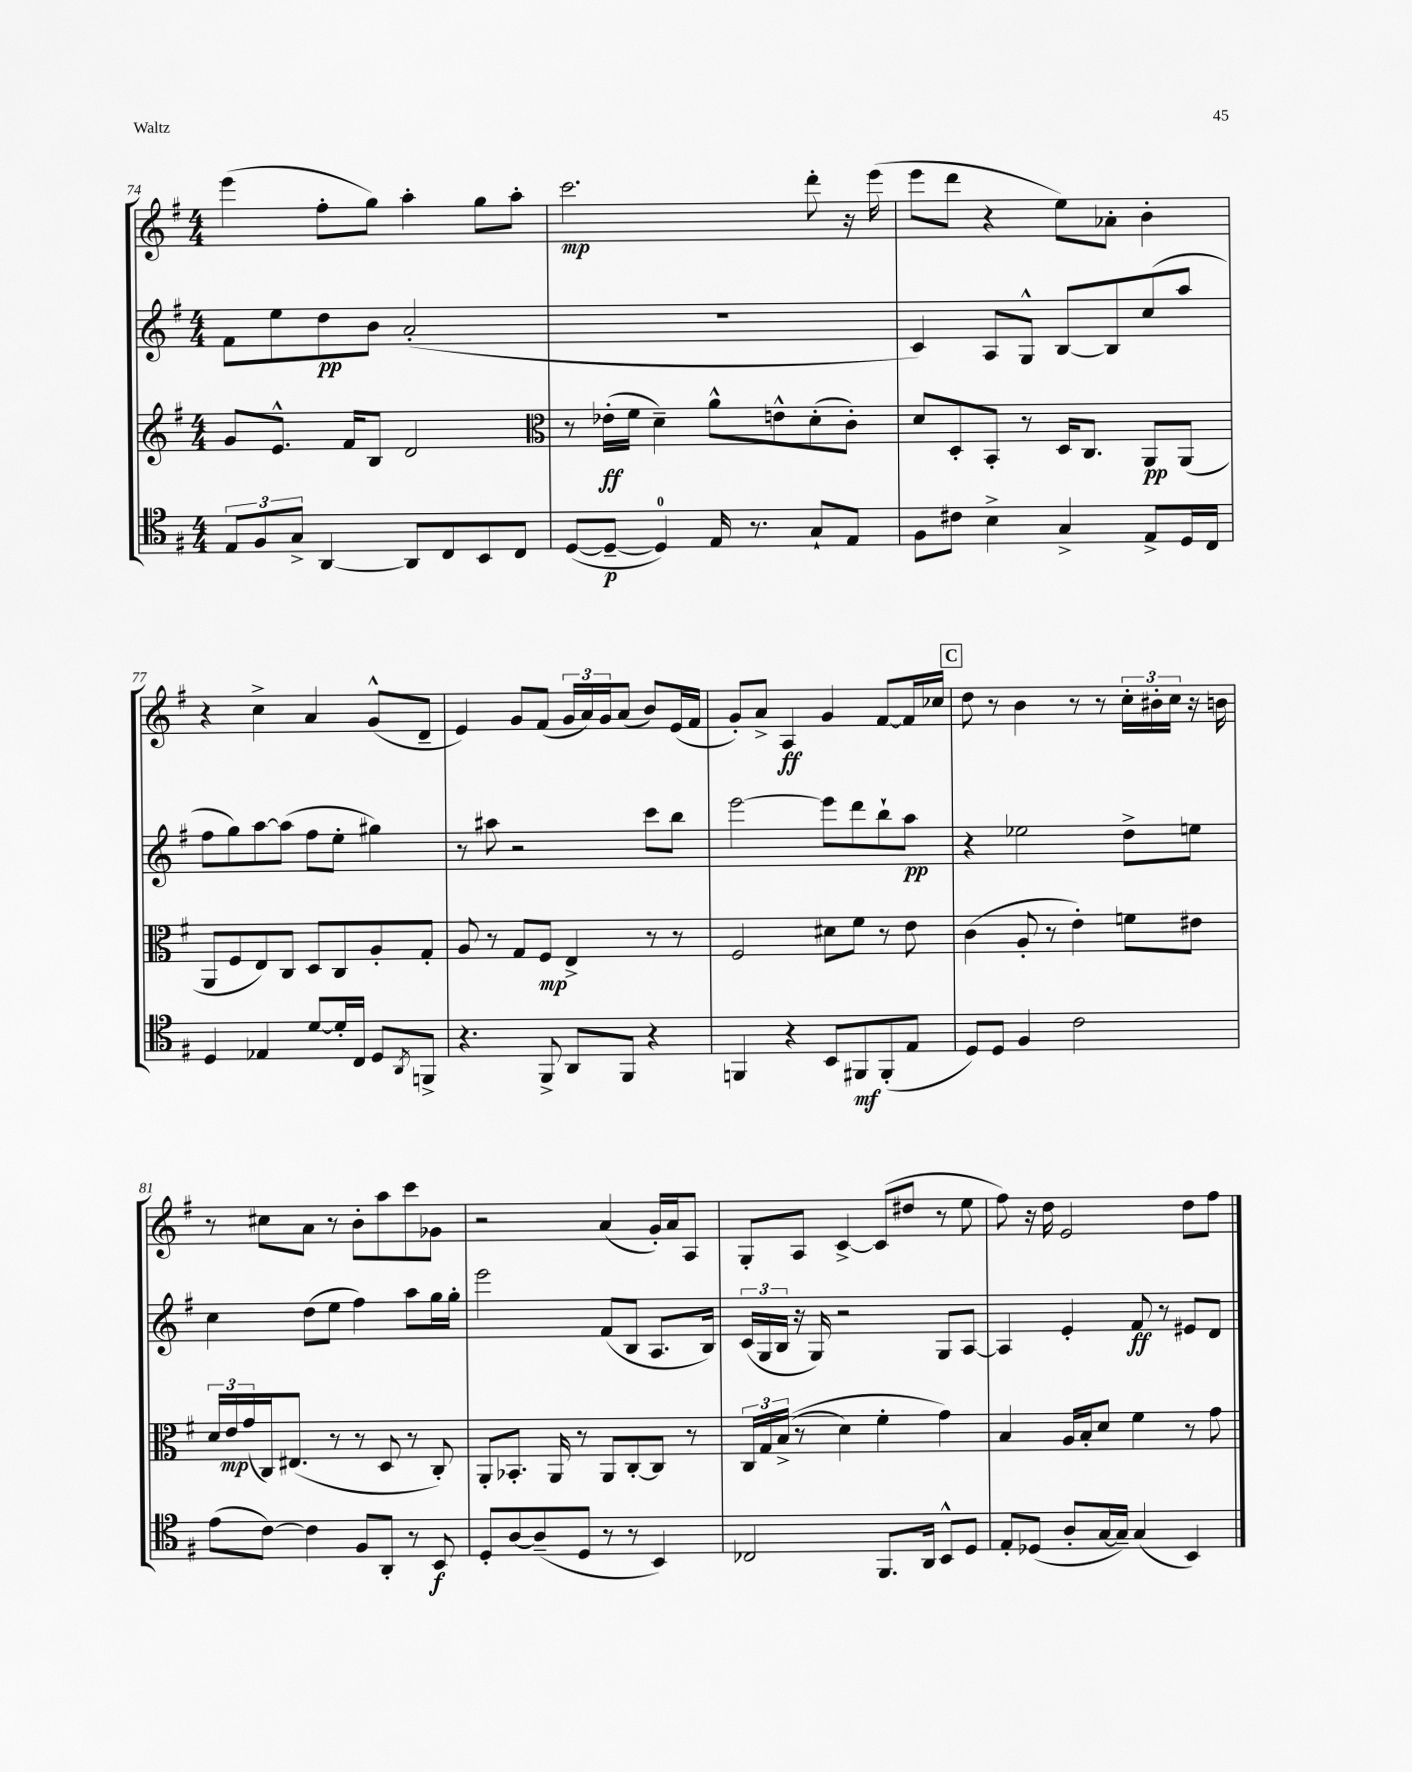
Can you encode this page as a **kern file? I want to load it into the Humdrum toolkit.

**kern	**dynam	**kern	**dynam	**kern	**dynam	**kern	**dynam
*part4	*part4	*part3	*part3	*part2	*part2	*part1	*part1
*staff4	*staff4	*staff3	*staff3	*staff2	*staff2	*staff1	*staff1
*clefC4	*	*clefG2	*	*clefG2	*	*clefG2	*
*k[f#]	*	*k[f#]	*	*k[f#]	*	*k[f#]	*
*M4/4	*	*M4/4	*	*M4/4	*	*M4/4	*
=74	=74	=74	=74	=74	=74	=74	=74
12E/L	.	8g/L	.	8f#\L	.	(4eee\	.
12F#/	.	.	.	.	.	.	.
.	.	8.e^^/J	.	8ee\	.	.	.
12G^/J	.	.	.	.	.	.	.
[4AA/	.	.	.	8dd\	pp	8ff#'\L	.
.	.	16f#/KL	.	.	.	.	.
.	.	8B/J	.	8b\J	.	8gg\J)	.
8AA/L]	.	2d/	.	(2a'/	.	4aa'\	.
8C/	.	.	.	.	.	.	.
8BB/	.	.	.	.	.	8gg\L	.
8C/J	.	.	.	.	.	8aa'\J	.
=75	=75	=75	=75	=75	=75	=75	=75
*	*	*clefC3	*	*	*	*	*
([8D/L	.	8r	.	1r	.	2.ccc\	mp
8D~/J_	p	(16e-X'\LL	ff	.	.	.	.
.	.	16f#\JJ	.	.	.	.	.
4D/])	.	4d~\)	.	.	.	.	.
16E/	.	8a^^\L	.	.	.	.	.
8.r	.	.	.	.	.	.	.
.	.	8en^^\	.	.	.	.	.
8G`/L	.	(8d'\	.	.	.	8ddd'\	.
8E/J	.	8c'\J)	.	.	.	16r	.
.	.	.	.	.	.	(16eee\	.
=76	=76	=76	=76	=76	=76	=76	=76
8F#\L	.	8d/L	.	4c/)	.	8eee\L	.
8c#X\J	.	8D'/	.	.	.	8ddd\J	.
4B^\	.	8BB'/J	.	8A/L	.	4r	.
.	.	8r	.	8G^^/J	.	.	.
4G^/	.	16D/KL	.	[8B/L	.	8ee\L)	.
.	.	8.C/J	.	.	.	.	.
.	.	.	.	8B/]	.	8a-X'\J	.
8E^/L	.	8AA/L	pp	(8cc/	.	4b'\	.
16D/L	.	(8AA/J	.	8aa/J	.	.	.
16C/JJ	.	.	.	.	.	.	.
!!LO:LB:g=z
=77	=77	=77	=77	=77	=77	=77	=77
4D/	.	8AA/L	.	8ff#\L	.	4r	.
.	.	8F#/	.	8gg\)	.	.	.
4E-X/	.	8E/)	.	[8aa\	.	4cc^\	.
.	.	8C/J	.	(8aa\J]	.	.	.
[8d/L	.	8D/L	.	8ff#\L	.	4a/	.
16d'/L]	.	8C/	.	8ee'\J	.	.	.
16C/JJ	.	.	.	.	.	.	.
8D/L	.	8A'/	.	4gg#X\)	.	(8g^^/L	.
8qAA/	.	.	.	.	.	.	.
8FFn^/J	.	8G'/J	.	.	.	8d~/J	.
=78	=78	=78	=78	=78	=78	=78	=78
4.r	.	8A/	.	8r	.	4e/)	.
.	.	8r	.	8aa#X\	.	.	.
.	.	8G/L	.	2r	.	8g/L	.
8FF#^/	.	8F#/J	mp	.	.	(8f#/J	.
8AA/L	.	4E^/	.	.	.	24g/LL	.
.	.	.	.	.	.	24a/)	.
.	.	.	.	.	.	24g/J	.
8FF#/J	.	.	.	.	.	(8a/J	.
4r	.	8r	.	8ccc\L	.	8b/L)	.
.	.	8r	.	8bb\J	.	(16e/L	.
.	.	.	.	.	.	16f#/JJ	.
=79	=79	=79	=79	=79	=79	=79	=79
4FFn/	.	2F#/	.	[2eee\	.	8g'/L)	.
.	.	.	.	.	.	8a^/J	.
4r	.	.	.	.	.	4A/	ff
8BB/L	.	8d#X\L	.	8eee\L]	.	4g/	.
8FF#X/	mf	8f#\J	.	8ddd\	.	.	.
(8FF#'/	.	8r	.	8bb`\	.	[8f#/L	.
8E/J	.	8e\	.	8aa\J	pp	16f#/L]	.
.	.	.	.	.	.	16cc-X/JJ	.
!!LO:REH:place=s1:t=C
=80	=80	=80	=80	=80	=80	=80	=80
8D/L)	.	(4c\	.	4r	.	8dd\	.
8D/J	.	.	.	.	.	8r	.
4F#/	.	8A'/	.	2ee-X\	.	4b\	.
.	.	8r	.	.	.	.	.
2c\	.	4e'\)	.	.	.	8r	.
.	.	.	.	.	.	8r	.
.	.	8fn\L	.	8dd^\L	.	24cc'\LL	.
.	.	.	.	.	.	24b#X'\	.
.	.	.	.	.	.	24cc\JJ	.
.	.	8e#X\J	.	8een\J	.	16r	.
.	.	.	.	.	.	16bn\	.
!!LO:LB:g=z
=81	=81	=81	=81	=81	=81	=81	=81
(8e\L	.	24d/LL	.	4cc\	.	8r	.
.	.	24e/	mp	.	.	.	.
.	.	(24g/	.	.	.	.	.
[8c\J)	.	16C/J)	.	.	.	8cc#X\L	.
.	.	(8.E#X/J	.	.	.	.	.
4c\]	.	.	.	(8dd\L	.	8a\J	.
.	.	8r	.	8ee\J	.	8r	.
8F#/L	.	8r	.	4ff#\)	.	8b'\L	.
8AA'/J	.	8D/	.	.	.	8aa\	.
8r	.	8r	.	8aa\L	.	8ccc\	.
8BB/	f	8C'/)	.	16gg\L	.	8g-X\J	.
.	.	.	.	16gg'\JJ	.	.	.
=82	=82	=82	=82	=82	=82	=82	=82
8D'/L	.	8AA'/L	.	2eee\	.	2r	.
[8A/	.	8.BB-X'/J	.	.	.	.	.
(8A~/]	.	.	.	.	.	.	.
.	.	16AA/	.	.	.	.	.
8D/J	.	8r	.	.	.	.	.
8r	.	8AA/L	.	(8f#/L	.	(4a/	.
8r	.	[8C'/	.	8B/J	.	.	.
4BB/)	.	8C/J]	.	8.A/L	.	16g'/LL)	.
.	.	.	.	.	.	16a/J	.
.	.	8r	.	.	.	8A/J	.
.	.	.	.	16B/Jk)	.	.	.
=83	=83	=83	=83	=83	=83	=83	=83
2C-X/	.	24C/LL	.	(24c/LL	.	8G'/L	.
.	.	24G/	.	24G/	.	.	.
.	.	((24B^/JJ	.	24B/JJ	.	.	.
.	.	8r	.	16r	.	8A/J	.
.	.	.	.	16G/)	.	.	.
.	.	4d\)	.	2r	.	[4c^/	.
8.FF#/L	.	4f#'\	.	.	.	(8c/L]	.
.	.	.	.	.	.	8dd#X/J	.
16AA/Jk	.	.	.	.	.	.	.
8BB^^/L	.	4g\)	.	8G/L	.	8r	.
8D/J	.	.	.	[8A/J	.	8ee\	.
=84	=84	=84	=84	=84	=84	=84	=84
8E'/L	.	4B/	.	4A/]	.	8ff#\)	.
(8D-X/J	.	.	.	.	.	16r	.
.	.	.	.	.	.	16dd\	.
8A'/L	.	16A/LL	.	4e'/	.	2e/	.
.	.	16B'/J	.	.	.	.	.
[16G/L	.	8d/J	.	.	.	.	.
16G~/JJ])	.	.	.	.	.	.	.
(4G/	.	4f#\	.	8f#/	ff	.	.
.	.	.	.	8r	.	.	.
4BB/)	.	8r	.	8e#X/L	.	8dd\L	.
.	.	8g\	.	8d/J	.	8ff#\J	.
==	==	==	==	==	==	==	==
*-	*-	*-	*-	*-	*-	*-	*-
